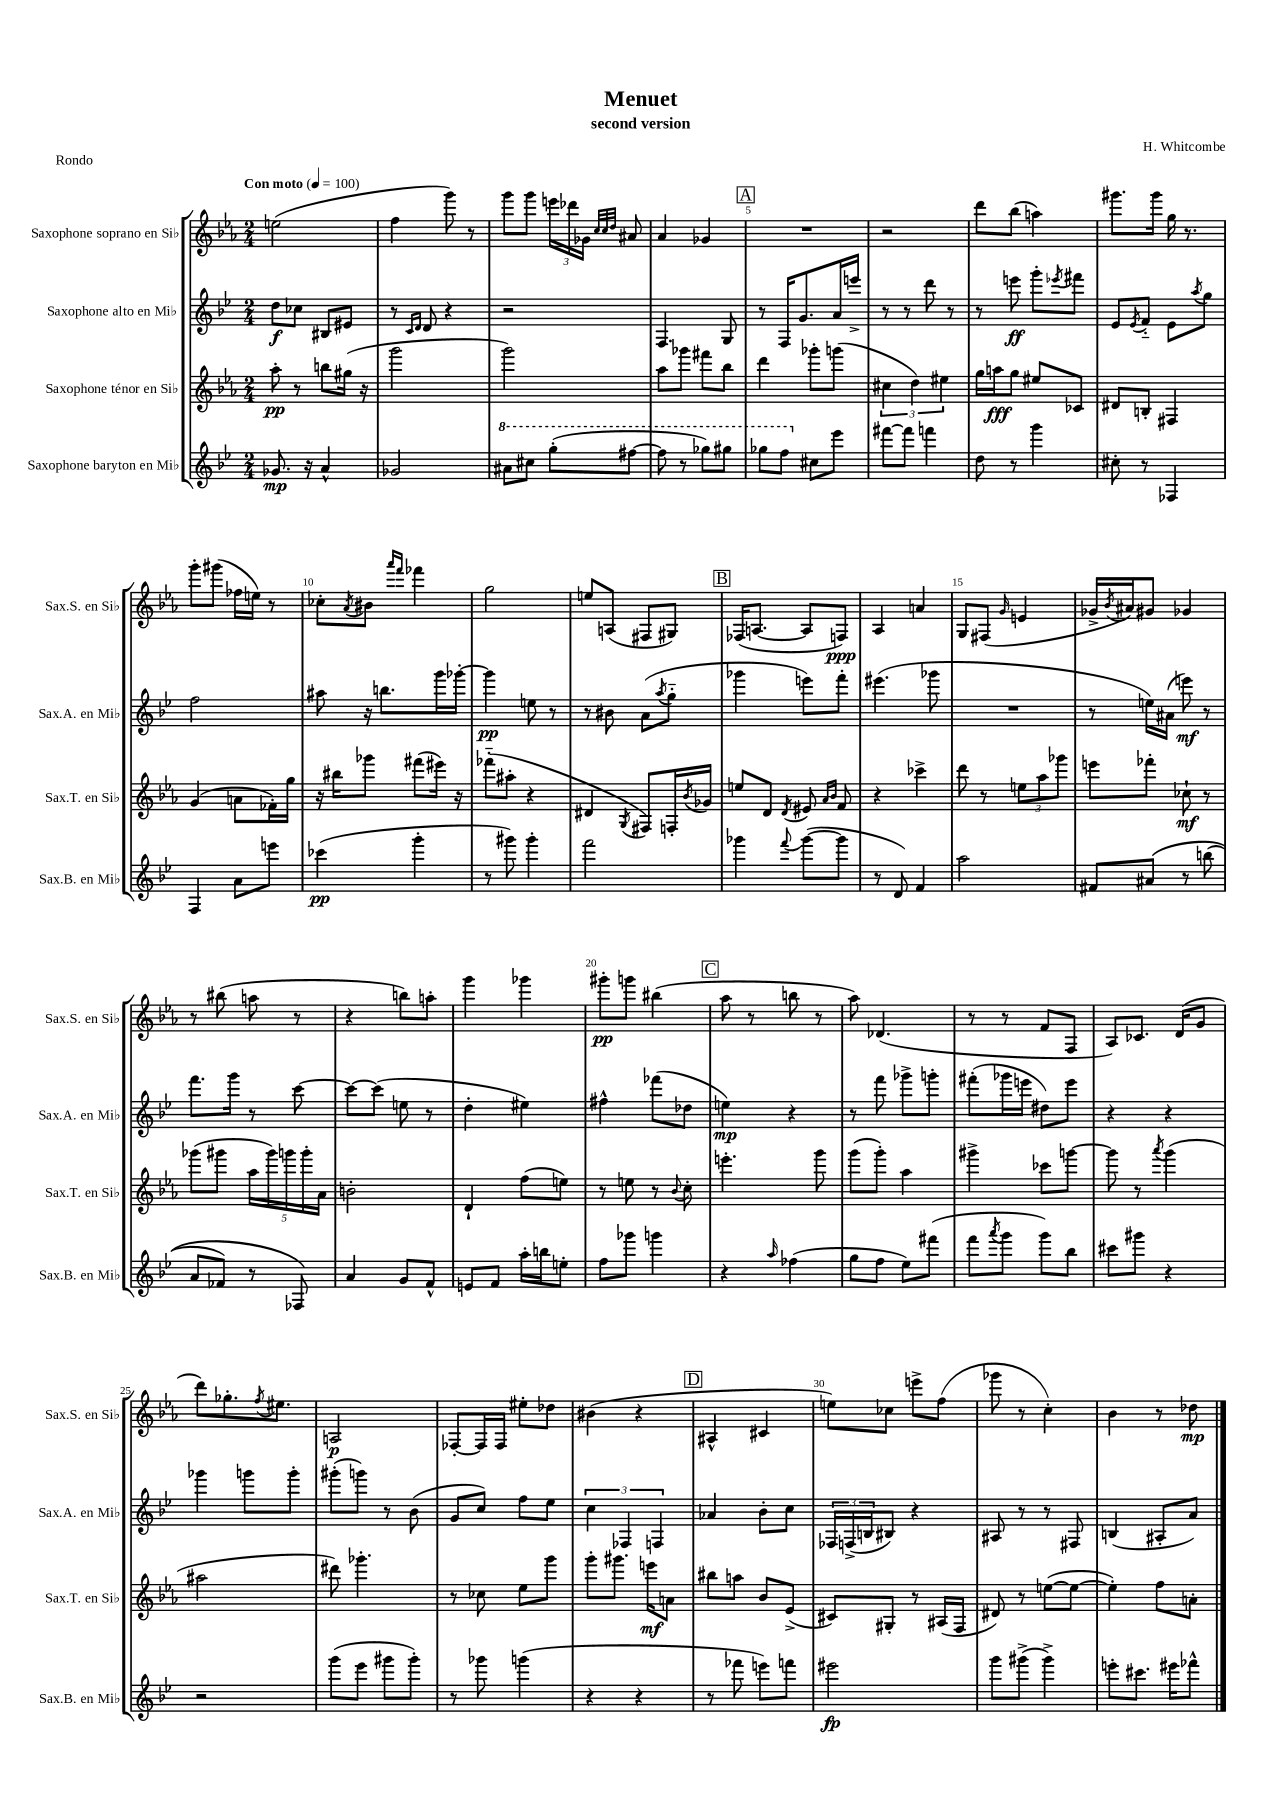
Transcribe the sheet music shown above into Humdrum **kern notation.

**kern	**dynam	**kern	**dynam	**kern	**dynam	**kern	**dynam
*part4	*part4	*part3	*part3	*part2	*part2	*part1	*part1
*staff4	*staff4	*staff3	*staff3	*staff2	*staff2	*staff1	*staff1
*I"Saxophone baryton en Mi♭	*	*I"Saxophone ténor en Si♭	*	*I"Saxophone alto en Mi♭	*	*I"Saxophone soprano en Si♭	*
*I'Sax.B. en Mi♭	*	*I'Sax.T. en Si♭	*	*I'Sax.A. en Mi♭	*	*I'Sax.S. en Si♭	*
*clefG2	*	*clefG2	*	*clefG2	*	*clefG2	*
*k[b-e-]	*	*k[b-e-a-]	*	*k[b-e-]	*	*k[b-e-a-]	*
*M2/4	*	*M2/4	*	*M2/4	*	*M2/4	*
*MM100	*	*MM100	*	*MM100	*	*MM100	*
=1	=1	=1	=1	=1	=1	=1	=1
!	!	!	!	!	!	!LO:TX:a:B:t=Con moto	!
8.g-X/	mp	8aa-'\	pp	8dd\L	f	(2een\	.
.	.	8r	.	8cc-X\J	.	.	.
16r	.	.	.	.	.	.	.
4a^^/	.	8bbn\L	.	8B#X/L	.	.	.
.	.	(16gg#X\Jk	.	8e#X/J	.	.	.
.	.	16r	.	.	.	.	.
=2	=2	=2	=2	=2	=2	=2	=2
2g-X/	.	2ggg\	.	8r	.	4ff\	.
.	.	.	.	16qqc/LL	.	.	.
.	.	.	.	16qqd/JJ	.	.	.
.	.	.	.	8d/	.	.	.
.	.	.	.	4r	.	8ggg\)	.
.	.	.	.	.	.	8r	.
=3	=3	=3	=3	=3	=3	=3	=3
*8va	*	*	*	*	*	*	*
8aa#X\L	.	2ggg\)	.	2r	.	8ggg\L	.
8ccc#X\J	.	.	.	.	.	8ggg\J	.
(8ggg'\L	.	.	.	.	.	24eeen\LL	.
.	.	.	.	.	.	24ddd-X\	.
.	.	.	.	.	.	24g-X\JJ	.
.	.	.	.	.	.	32qqcc/LLL	.
.	.	.	.	.	.	32qqcc/	.
.	.	.	.	.	.	32qqdd/JJJ	.
[8fff#X\J	.	.	.	.	.	8a#X/	.
=4	=4	=4	=4	=4	=4	=4	=4
8fff#\]	.	8aa-\L	.	4.F/	.	4a-/	.
8r	.	8ggg-X\J	.	.	.	.	.
8ggg-X\L)	.	8fff#X\L	.	.	.	4g-X/	.
8ggg#X\J	.	8bb-\J	.	8G/	.	.	.
!!LO:REH:place=s1:t=A
=5	=5	=5	=5	=5	=5	=5	=5
8ggg-X\L	.	4ddd\	.	8r	.	2r	.
8fff\J	.	.	.	16F/KL	.	.	.
.	.	.	.	8.g/	.	.	.
*X8va	*	*	*	*	*	*	*
8cc#X\L	.	8ggg-X'\L	.	.	.	.	.
8eee-\J	.	(8gggn\J	.	16a/L	.	.	.
.	.	.	.	16eeen^/JJ	.	.	.
=6	=6	=6	=6	=6	=6	=6	=6
[8fff#X\L	.	6cc#X\	.	8r	.	2r	.
8fff#\J]	.	.	.	8r	.	.	.
.	.	6dd\)	.	.	.	.	.
4fffn\	.	.	.	8ddd\	.	.	.
.	.	6ee#X\	.	.	.	.	.
.	.	.	.	8r	.	.	.
=7	=7	=7	=7	=7	=7	=7	=7
8dd\	.	16gg\LL	.	8r	.	8ddd\L	.
.	.	16aan\J	fff	.	.	.	.
8r	.	8gg\J	.	8eeen\	ff	(8bb-\J	.
4ggg\	.	8ee#X/L	.	8ggg'\L	.	4aan\)	.
.	.	.	.	8qeee-X/	.	.	.
.	.	8c-X/J	.	8fff#X\J	.	.	.
=8	=8	=8	=8	=8	=8	=8	=8
8cc#X'\	.	8d#X/L	.	8e-/L	.	8.ggg#X\L	.
.	.	.	.	8qe-/	.	.	.
8r	.	8Bn'/J	.	8f/J	.	.	.
.	.	.	.	.	.	16ggg#\Jk	.
4F-X/	.	4F#X/	.	8e-\L	.	16gg\	.
.	.	.	.	.	.	8.r	.
.	.	.	.	8qaa/	.	.	.
.	.	.	.	8gg\J	.	.	.
!!LO:LB:g=z
=9	=9	=9	=9	=9	=9	=9	=9
4F/	.	(4g/	.	2ff\	.	8ggg'\L	.
.	.	.	.	.	.	(8ggg#X\J	.
8a\L	.	8an\L	.	.	.	16ff-X\LL	.
.	.	.	.	.	.	16een\JJ)	.
8eeen\J	.	16f-X'\L)	.	.	.	8r	.
.	.	16gg\JJ	.	.	.	.	.
=10	=10	=10	=10	=10	=10	=10	=10
(4ccc-X\	pp	16r	.	8aa#X\	.	8cc-X'\L	.
.	.	16bb#X\KL	.	.	.	.	.
.	.	.	.	.	.	8qa-/	.
.	.	8ggg-X\J	.	16r	.	8b#X\J	.
.	.	.	.	8.bbn\L	.	.	.
.	.	.	.	.	.	16qqaaa-/LL	.
.	.	.	.	.	.	16qqfff/JJ	.
4ggg'\	.	(8fff#X\L	.	.	.	4fff-X\	.
.	.	16eee#X\Jk)	.	16ggg\L	.	.	.
.	.	16r	.	[16ggg-X'\JJ	.	.	.
=11	=11	=11	=11	=11	=11	=11	=11
8r	.	(8fff-X\L	.	4ggg-\]	pp	2gg\	.
8ggg#X\)	.	8aa#X'\J	.	.	.	.	.
4ggg#'\	.	4r	.	8een\	.	.	.
.	.	.	.	8r	.	.	.
=12	=12	=12	=12	=12	=12	=12	=12
2fff\	.	4d#X/	.	8r	.	8een/L	.
.	.	.	.	8b#X\	.	(8An/J	.
.	.	8qG/	.	.	.	.	.
.	.	8F#X/L)	.	(8a\L	.	8F#X/L	.
.	.	.	.	8qaa/	.	.	.
.	.	16Fn'/L	.	8gg\J	.	8G#X/J)	.
.	.	8qb-/	.	.	.	.	.
.	.	16g-X/JJ	.	.	.	.	.
!!LO:REH:place=s1:t=B
=13	=13	=13	=13	=13	=13	=13	=13
4ggg-X\	.	8een/L	.	4ggg-X\	.	(16F-X/KL	.
.	.	.	.	.	.	[8.An/J	.
.	.	8d/J	.	.	.	.	.
8qqfff/	.	8qd/	.	.	.	.	.
([8ggg-\L	.	8e#X/	.	8eeen\L)	.	8A/L]	.
.	.	16qqa-/LL	.	.	.	.	.
.	.	16qqb-/JJ	.	.	.	.	.
8ggg-\J]	.	8f/	.	8fff'\J	.	8Fn/J)	ppp
=14	=14	=14	=14	=14	=14	=14	=14
8r	.	4r	.	(4.eee#X\	.	4A-/	.
8d/)	.	.	.	.	.	.	.
4f/	.	4ccc-X^\	.	.	.	4an/	.
.	.	.	.	8ggg-X\	.	.	.
=15	=15	=15	=15	=15	=15	=15	=15
2aa\	.	8ddd\	.	2r	.	8G/L	.
.	.	8r	.	.	.	(8F#X/J	.
.	.	.	.	.	.	16qqg/	.
.	.	12een\L	.	.	.	4en/	.
.	.	12aa-\	.	.	.	.	.
.	.	12ggg-X\J	.	.	.	.	.
=16	=16	=16	=16	=16	=16	=16	=16
8f#X/L	.	8eeen\L	.	8r	.	16g-X^/LL	.
.	.	.	.	.	.	8qb-/	.
.	.	.	.	.	.	16a#X/J)	.
(8a#X/J	.	8fff-X'\J	.	16een\LL)	.	8g#X/J	.
.	.	.	.	(16a#X\JJ	.	.	.
8r	.	8cc-X`\	mf	8eeen\)	mf	4g-X/	.
(8bbn\	.	8r	.	8r	.	.	.
!!LO:LB:g=z
=17	=17	=17	=17	=17	=17	=17	=17
8a/L	.	(8ggg-X\L	.	8.fff\L	.	8r	.
8f-X/J)	.	8ggg#X\J	.	.	.	(8bb#X\	.
.	.	.	.	16ggg\Jk	.	.	.
8r	.	20aa-\LL	.	8r	.	8aan\	.
.	.	20ggg#\)	.	.	.	.	.
.	.	20gggn\	.	.	.	.	.
8F-X/)	.	.	.	[8ccc\	.	8r	.
.	.	20ggg'\	.	.	.	.	.
.	.	20a-\JJ	.	.	.	.	.
=18	=18	=18	=18	=18	=18	=18	=18
4a/	.	2bn'\	.	8ccc\L_	.	4r	.
.	.	.	.	(8ccc\J]	.	.	.
8g/L	.	.	.	8een\	.	8bbn\L)	.
8f^^/J	.	.	.	8r	.	8aan'\J	.
=19	=19	=19	=19	=19	=19	=19	=19
8en/L	.	4d`/	.	4dd'\	.	4ggg\	.
8f/J	.	.	.	.	.	.	.
16aa'\LL	.	(8ff\L	.	4ee#X\)	.	4ggg-X\	.
16bbn\J	.	.	.	.	.	.	.
8een'\J	.	8een\J)	.	.	.	.	.
=20	=20	=20	=20	=20	=20	=20	=20
8ff\L	.	8r	.	4ff#X^^\	.	8ggg#X'\L	pp
8ggg-X\J	.	8een\	.	.	.	8gggn\J	.
4gggn\	.	8r	.	(8fff-X\L	.	(4bb#X\	.
.	.	8qqb-/	.	.	.	.	.
.	.	8cc'\	.	8dd-X\J	.	.	.
!!LO:REH:place=s1:t=C
=21	=21	=21	=21	=21	=21	=21	=21
4r	.	4.eeen'\	.	4een\)	mp	8aa-\	.
.	.	.	.	.	.	8r	.
16qqaa/	.	.	.	.	.	.	.
(4ff-X\	.	.	.	4r	.	8bbn\	.
.	.	8ggg\	.	.	.	8r	.
=22	=22	=22	=22	=22	=22	=22	=22
8gg\L	.	(8ggg\L	.	8r	.	8aa-\)	.
8ff\J	.	8ggg'\J)	.	8fff\	.	(4.d-X/	.
8ee-\L)	.	4aa-\	.	8ggg-X^\L	.	.	.
(8fff#X\J	.	.	.	8gggn'\J	.	.	.
=23	=23	=23	=23	=23	=23	=23	=23
8fff\L	.	4ggg#X^\	.	(8fff#X'\L	.	8r	.
8qaaa/	.	.	.	.	.	.	.
8ggg\J	.	.	.	16ggg-X\L	.	8r	.
.	.	.	.	16eeen\JJ	.	.	.
8ggg\L)	.	8ccc-X\L	.	8dd#X\L)	.	8f/L	.
8bb-\J	.	[8gggn\J	.	8eee\J	.	8F/J	.
=24	=24	=24	=24	=24	=24	=24	=24
8ccc#X\L	.	8ggg\]	.	4r	.	8A-/L)	.
8ggg#X\J	.	8r	.	.	.	8.c-X/J	.
.	.	8qaaa-/	.	.	.	.	.
4r	.	(4ggg\	.	4r	.	.	.
.	.	.	.	.	.	(16d/KL	.
.	.	.	.	.	.	8g/J	.
!!LO:LB:g=z
=25	=25	=25	=25	=25	=25	=25	=25
2r	.	2aa#X\	.	4ggg-X\	.	8ddd\L)	.
.	.	.	.	.	.	8.gg-X'\	.
.	.	.	.	8gggn\L	.	.	.
.	.	.	.	.	.	8qff/	.
.	.	.	.	.	.	8.ee#X\J	.
.	.	.	.	8ggg'\J	.	.	.
=26	=26	=26	=26	=26	=26	=26	=26
(8ggg\L	.	8ddd#X\)	.	(8ggg#X'\L	.	2An/	p
8eee-\J	.	4.ggg-X'\	.	8gggn\J)	.	.	.
8ggg#X\L	.	.	.	8r	.	.	.
8ggg#'\J)	.	.	.	(8b-\	.	.	.
=27	=27	=27	=27	=27	=27	=27	=27
8r	.	8r	.	8g/L	.	[8F-X'/L	.
8ggg-X\	.	8cc-X\	.	8cc/J)	.	16F-/L]	.
.	.	.	.	.	.	16F-/JJ	.
(4gggn\	.	8ee-\L	.	8ff\L	.	8ee#X'\L	.
.	.	8ggg\J	.	8ee-\J	.	8dd-X\J	.
=28	=28	=28	=28	=28	=28	=28	=28
4r	.	8ggg'\L	.	6cc\	.	(4b#X\	.
.	.	8.ggg#X\J	.	.	.	.	.
.	.	.	.	6F-X/	.	.	.
4r	.	.	.	.	.	4r	.
.	.	16eeen\KL	mf	.	.	.	.
.	.	.	.	6Fn/	.	.	.
.	.	8an\J	.	.	.	.	.
!!LO:REH:place=s1:t=D
=29	=29	=29	=29	=29	=29	=29	=29
8r	.	8bb#X\L	.	4a-X/	.	4A#X^^/	.
8fff-X\	.	8aan\J	.	.	.	.	.
8eeen\L)	.	8b-/L	.	8b-'\L	.	4c#X/	.
8fffn\J	.	(8e-^/J	.	8cc\J	.	.	.
=30	=30	=30	=30	=30	=30	=30	=30
2eee#X\	fp	8c#X/L)	.	24F-X/LL	.	8een\L)	.
.	.	.	.	(24Fn^/	.	.	.
.	.	.	.	24Bn/J	.	.	.
.	.	8G#X'/J	.	8B#X/J)	.	8cc-X\J	.
.	.	8r	.	4r	.	8eeen^\L	.
.	.	(16A#X/LL	.	.	.	(8ff\J	.
.	.	16F/JJ	.	.	.	.	.
=31	=31	=31	=31	=31	=31	=31	=31
8ggg\L	.	8d#X/)	.	8A#X/	.	8ggg-X\	.
(8ggg#X^\J	.	8r	.	8r	.	8r	.
4ggg#^\)	.	([8een\L	.	8r	.	4cc'\)	.
.	.	8ee\J_	.	8F#X/	.	.	.
=32	=32	=32	=32	=32	=32	=32	=32
8eeen'\L	.	4ee'\])	.	(4Bn/	.	4b-\	.
8.ccc#X\J	.	.	.	.	.	.	.
.	.	8ff\L	.	8A#X'/L	.	8r	.
16eee#X\KL	.	.	.	.	.	.	.
8fff-X^^\J	.	8an'\J	.	8a/J)	.	8dd-X\	mp
==	==	==	==	==	==	==	==
*-	*-	*-	*-	*-	*-	*-	*-
